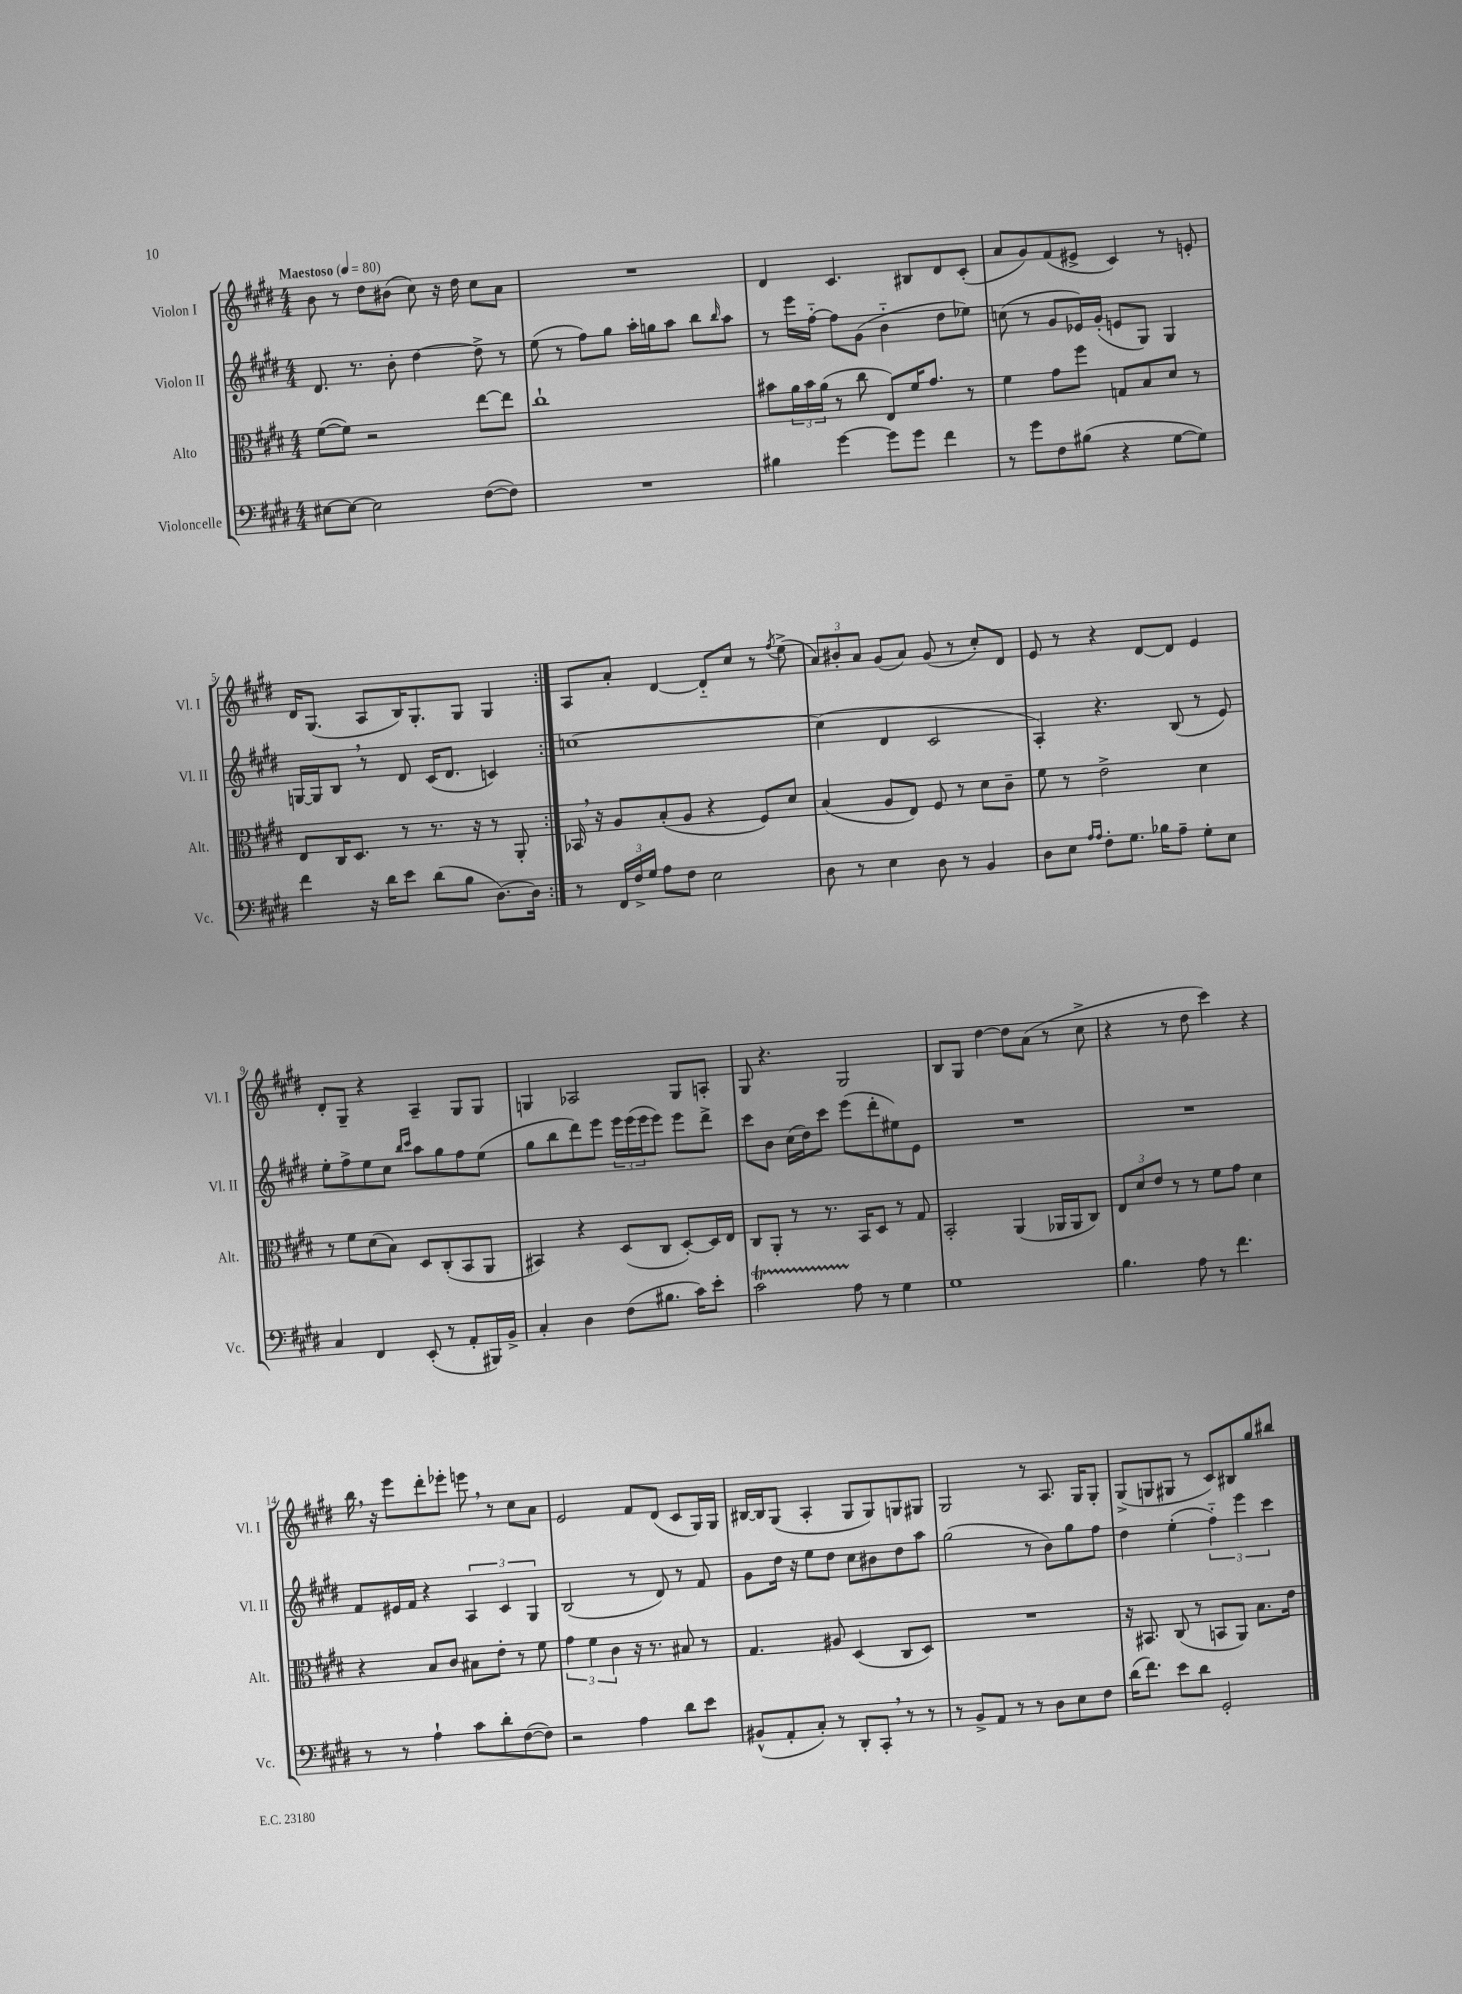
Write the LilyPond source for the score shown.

<<
\new StaffGroup <<
\new Staff = "s0" \with { instrumentName = "Violon I" shortInstrumentName = "Vl. I" } {
    \clef treble \key e \major \numericTimeSignature \time 4/4 \tempo "Maestoso" 4 = 80
    \repeat volta 2 { b'8 r8 dis''8 bis'8( cis''8) r16 dis''16 cis''8 a'8 |
    R1 |
    dis'4 cis'4. bis8 dis'8 cis'8-.( |
    a'8 gis'8) fis'8( eis'8-> cis'4) r8 e'8-. |
    dis'16 gis8.( a8 b16) gis8.-. gis8 gis4 | }
    a8 a'8-. dis'4~ dis'8-_ cis''8 r8 \acciaccatura { fis''8 } e''8->( |
    \tuplet 3/2 { a'8) bis'8-. a'8 } gis'8( a'8) gis'8( r8 cis''8-.) dis'8 |
    e'8 r8 r4 dis'8~ dis'8 e'4 |
    dis'8-. gis8-- r4 a4-- gis8 gis8 |
    g4 aes2 g8 a8-. |
    gis8 r4. gis2 |
    b8 gis8 dis''4~ dis''8 a'8( r8 cis''8-> |
    r4 r8 dis''8 cis'''4) r4 |
    b''16 \breathe r16 e'''8 dis'''8-. ees'''8-. e'''8 \breathe r8 cis''8 a'8 |
    e'2 fis'8 dis'8( cis'8 gis16) gis16 |
    bis16~ bis16 gis8( a4-. gis8 gis8) g8 gis8 |
    gis2 r8 a8. gis16 gis8-. |
    gis8->( g8 gis8 r8 cis'8) bis8 gis''8 bis''8 \bar "|." |
}
\new Staff = "s1" \with { instrumentName = "Violon II" shortInstrumentName = "Vl. II" } {
    \clef treble \key e \major \numericTimeSignature \time 4/4
    \repeat volta 2 { dis'8. r8. b'8-. dis''4~ dis''8-> r8 |
    e''8( r8 fis''8) gis''8 a''16-. g''16 a''8 b''8 \grace { b''16 } a''8 |
    r8 e'''16 fis''16~-_ fis''8 gis'8( b'4-_ dis''8 ees''8) |
    c''8( r8 gis'8 ees'16) gis'16-.( e'8 gis8) gis4 |
    g16~ g16 b8 \breathe r8 dis'8 cis'16( dis'8. c'4) | }
    c''1~ |
    c''4( dis'4 cis'2 |
    a4-.) r4. b8( r8 e'8) |
    e''8-. fis''8-> e''8 cis''8 \grace { b''16 cis'''16 } a''8 gis''8 fis''8 e''8( |
    gis''8 b''8 dis'''8) e'''8 \tuplet 3/2 { e'''16 e'''16( e'''16 } e'''8) e'''8 dis'''8-> |
    cis'''8 b'8 cis''16( dis''16) cis'''8 e'''8( dis'''8-. eis''8) e'8 |
    R1 |
    R1 |
    fis'8 eis'16 fis'16 r4 \tuplet 3/2 { a4 cis'4 gis4 } |
    b2( r8 dis'8) r8 fis'8 |
    gis'8 dis''16 r16 e''8 dis''8 cis''8 bis'8 dis''8 a''8 |
    gis''2( r8 b'8) gis''8 fis''8 |
    dis''4 e''4-.( \tuplet 3/2 { fis''4-_) e'''4 cis'''4 } \bar "|." |
}
\new Staff = "s2" \with { instrumentName = "Alto" shortInstrumentName = "Alt." } {
    \clef alto \key e \major \numericTimeSignature \time 4/4
    \repeat volta 2 { fis'8~( fis'8) r2 e''8~ e''8 |
    cis''1-! |
    bis'8 \tuplet 3/2 { a'16 bis'16 a'16( } r8 cis''8 e8) fis'16 gis'8. r8 |
    fis'4 gis'8 fis''8 g8 b8 dis'8 r8 |
    e8 cis16 dis8. r8 r8. r16 r8 a,8-. | }
    bes,16 \breathe r16 a8 b8-.( a8 r4 fis8) dis'8 |
    b4( a8 e8) fis8 r8 dis'8 cis'8-- |
    fis'8 r8 e'2-> dis'4 |
    r8 fis'8 dis'8( b8) dis8 cis8-.( b,8 a,8 |
    bis,4) r4 dis8( cis8 dis8~-.) dis16 e16 |
    cis8 a,8-. r8 r8. b,16 dis8 r8 gis8 |
    b,2-. a,4( aes,16 aes,16 cis8) |
    \tuplet 3/2 { e8 dis'8 e'8 } r8 r8 fis'8 gis'8 dis'4 |
    r4 b8 cis'8 bis8 e'8-. r8 fis'8 |
    \tuplet 3/2 { gis'4 fis'4 cis'4 } r16 r8. bis8 r8 |
    gis4. ais8 dis4( cis8 dis8) |
    R1 |
    r16 bis,8. cis8( r8 b,8 a,8) b8. e'16 \bar "|." |
}
\new Staff = "s3" \with { instrumentName = "Violoncelle" shortInstrumentName = "Vc." } {
    \clef bass \key e \major \numericTimeSignature \time 4/4
    \repeat volta 2 { eis8~ eis8~ eis2 fis8~( fis8) |
    R1 |
    bis4 gis'4~ gis'8 gis'8 fis'4 |
    r8 gis'8 fis8 bis8( r4 gis8~ gis8) |
    fis'4 r16 dis'16 e'8 dis'8( b8 dis8.~) dis16 | }
    r8 \tuplet 3/2 { fis,16 fis16-> gis16 } a8 fis8 e2 |
    dis8 r8 e4 dis8 r8 b,4 |
    dis8 e8 \grace { a16 a16 } fis8-. gis8. bes16 a8-- gis8-. e8 |
    cis4 fis,4 e,8-.( r8 a,8-. bis,,16) b,16-> |
    cis4-. dis4 fis8( bis8. cis'16) e'8-. |
    cis'2\startTrillSpan a8\stopTrillSpan r8 gis4 |
    gis1 |
    b4. a8 r8 fis'4. |
    r8 r8 a4-! cis'8 dis'8-. fis8~( fis8) |
    r2 a4 dis'8 e'8 |
    bis,8-^( a,8-. cis8-.) r8 dis,8-. cis,8-. \breathe r8 r8 |
    r8 b,8-> a,8 r8 r8 dis8 e8 fis8 |
    dis'16( fis'8.) e'8 dis'8 gis,2-. \bar "|." |
}
>>
>>
